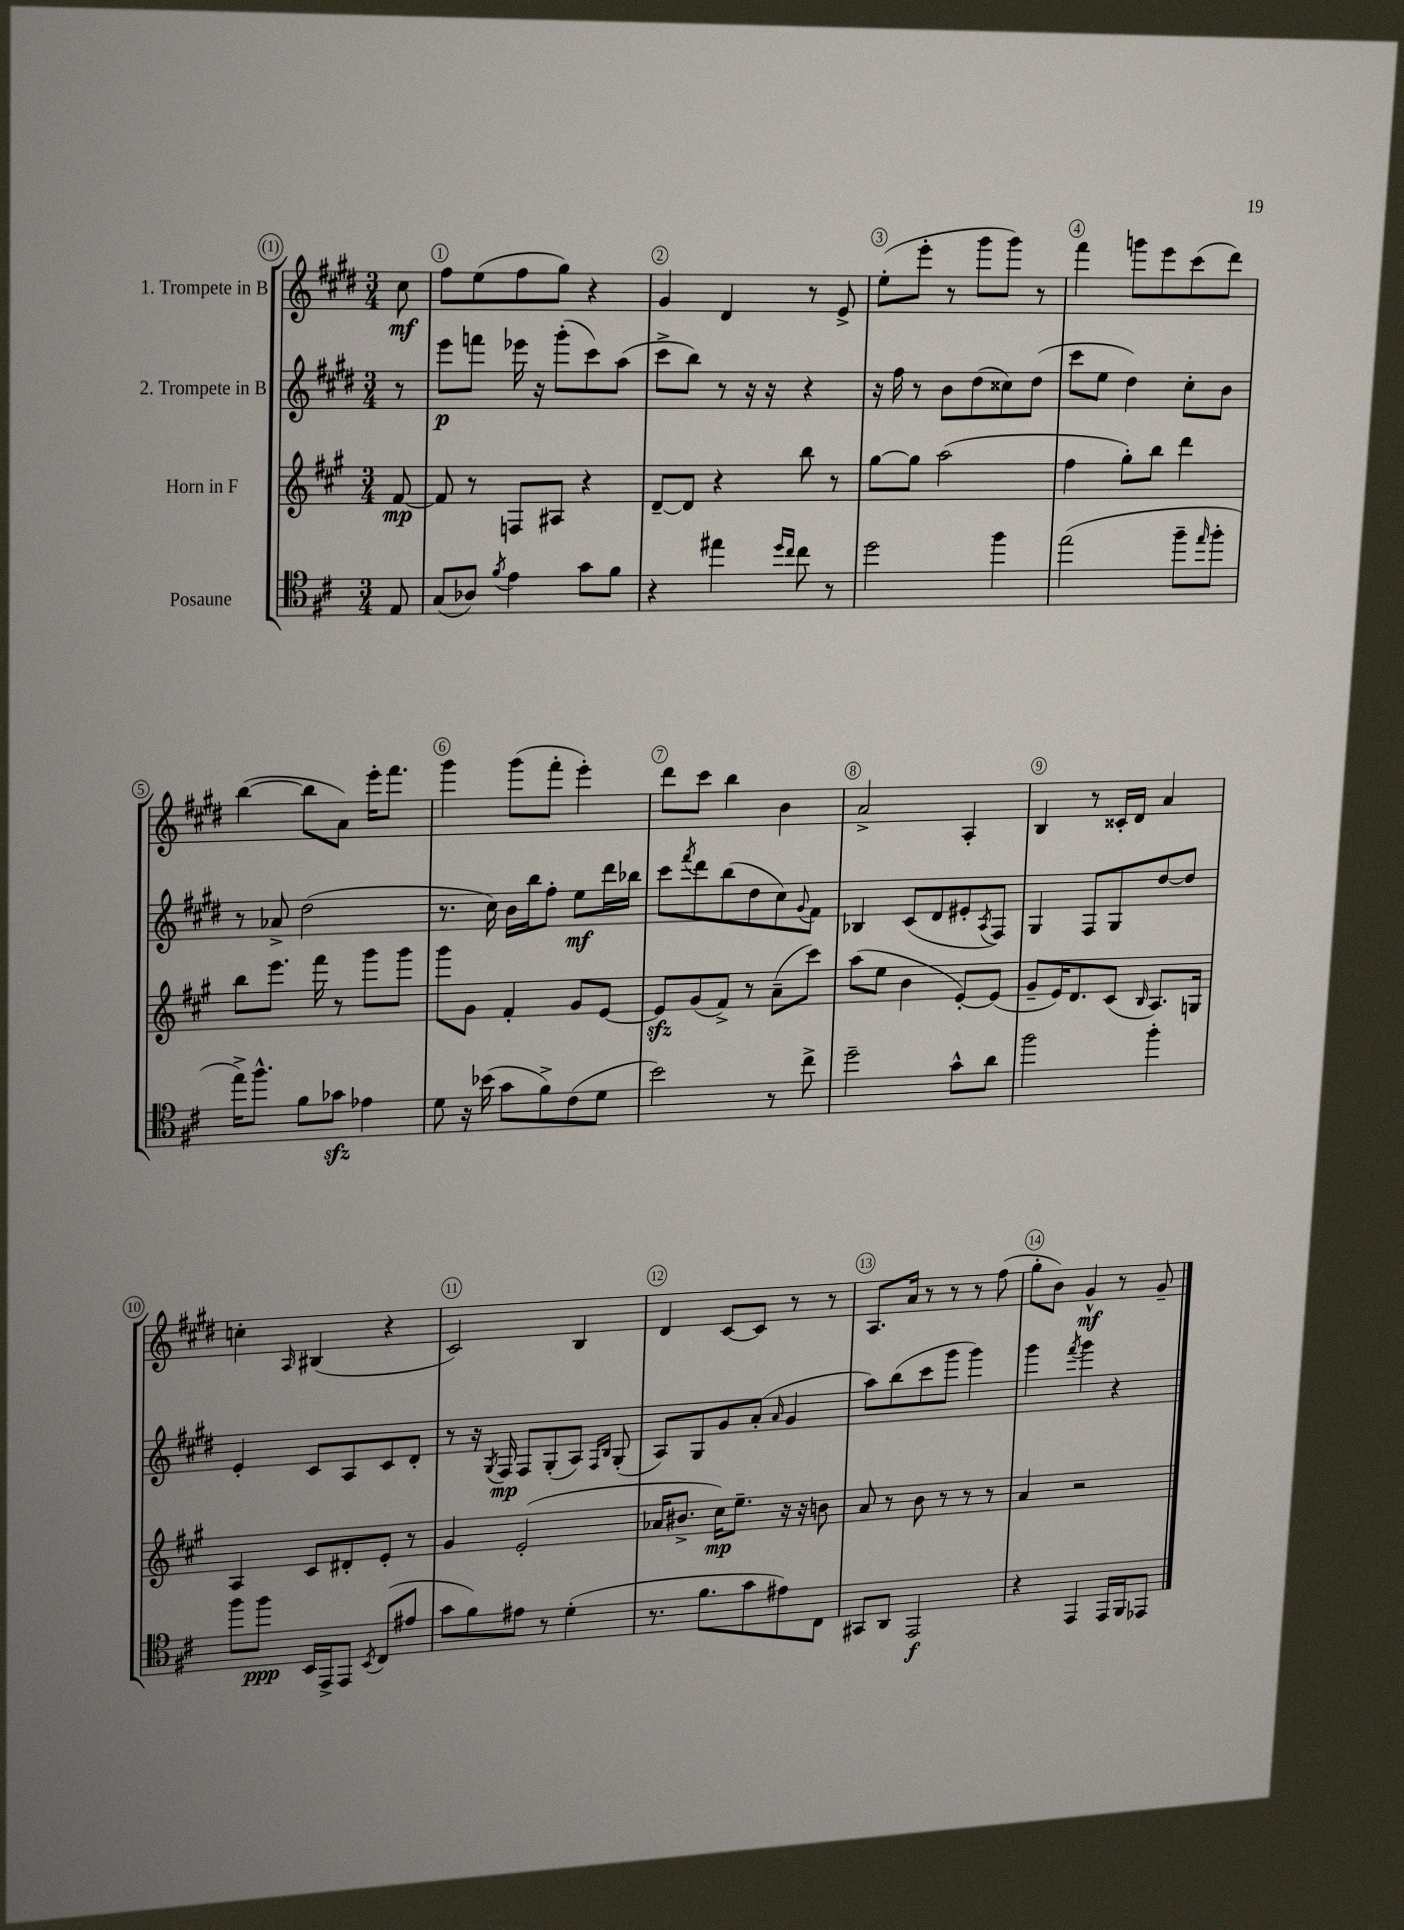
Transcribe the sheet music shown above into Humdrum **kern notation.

**kern	**kern	**kern	**kern
*staff4	*staff3	*staff2	*staff1
*clefC4	*clefG2	*clefG2	*clefG2
*k[f#c#]	*k[f#c#g#]	*k[f#c#g#d#]	*k[f#c#g#d#]
*M3/4	*M3/4	*M3/4	*M3/4
8E	[8f#	8r	8cc#
=	=	=	=
(8G	8f#]	8eee	8ff#
8A-)	8r	8fff	(8ee
8qf#	.	.	.
4e	8F	16eee-	8ff#
.	.	16r	.
.	8A#	(8ggg#'	8gg#)
8g	4r	8ccc#)	4r
8f#	.	(8aa	.
=	=	=	=
4r	[8d~	8ccc#^	4g#
.	8d]	8bb)	.
4ee#	4r	8r	4d#
.	.	16r	.
.	.	16r	.
16qqdd	.	.	.
16qqcc#	.	.	.
8cc#	8bb	4r	8r
8r	8r	.	8e^
=	=	=	=
2dd	[8gg#	16r	(8ee'
.	.	16ff#	.
.	8gg#]	8r	8eee'
.	(2aa	8b	8r
.	.	(8dd#	8ggg#
4ff#	.	8cc##)	8ggg#)
.	.	(8dd#	8r
=	=	=	=
(2ee	4ff#	8ccc#	4fff#
.	.	8ee	.
.	8gg#')	4dd#)	8ggg
.	8bb	.	8eee
8ff#~	4ddd	8cc#'	(8ccc#
16qqee	.	.	.
8ff#'	.	8b	8ddd#)
=	=	=	=
16ee^)	8bb	8r	([4bb
8.ff#^^	.	.	.
.	8.eee	8a-^	.
8f#	.	(2dd#	8bb]
.	16fff#	.	.
8g-	8r	.	8a)
4e-	8ggg#	.	16eee'
.	.	.	8.fff#
.	8ggg#	.	.
=	=	=	=
8d	8ggg#	8.r	4ggg#
16r	8g#	.	.
(16b-	.	16cc#)	.
8g	4f#'	16b	(8ggg#
.	.	16bb	.
8f#^)	.	8ff#'	8fff#'
(8c#	8g#	8ee	4eee')
8d	[8e	16ddd#	.
.	.	16bb-	.
=	=	=	=
2b)	8e]	8ccc#	8ddd#
.	.	8qfff#	.
.	(8g#	8ddd#	8ccc#
.	8f#^)	(8bb	4bb
.	8r	8dd#	.
8r	(8a~	8cc#)	4b
.	.	8qqg#	.
8cc#^	8ccc#)	8f#	.
=	=	=	=
2dd~	(8aa	4B-	2a^
.	8ee	.	.
.	4b	(8c#	.
.	.	8d#	.
8g^^	[8e')	8e#'	4A'
.	.	8qA	.
8a	(8e]	8F#)	.
=	=	=	=
2ff#	8g#~	4G#	4B
.	16e)	.	.
.	8.d	.	.
.	.	8F#	8r
.	(8c#	8G#	16c##'
.	.	.	16d#
.	16qqB	.	.
4ff#'	8.A)	[8dd#	4a
.	.	8dd#]	.
.	16G	.	.
=	=	=	=
8ff#	4A	4e'	4cc'
8ff#	.	.	.
.	.	.	16qqA
16BB	8c#	8c#	(4B#
16EE^	.	.	.
8EE	8d#'	8A	.
8qBB	.	.	.
(8C#	8e'	8c#	4r
8e#	8r	8d#'	.
=	=	=	=
8g	4g#	8r	2c#)
8f#)	.	16r	.
.	.	8qG#	.
.	.	16F#	.
8e#	(2e'	8F#	.
8r	.	(8G#'	.
(4d'	.	8A)	4B
.	.	16qqF#	.
.	.	16qqB	.
.	.	(8G#'	.
=	=	=	=
8.r	16a-	8A)	4d#
.	8.b#^	.	.
.	.	8G#	.
8.f#	.	.	.
.	16cc#)	8g#	[8c#
.	8.ee~	.	.
8g	.	(8a'	8c#]
.	.	16qqa	.
8e#)	16r	4g#	8r
.	16r	.	.
8C#	8b	.	8r
=	=	=	=
8GG#	8a	8aa)	8.A
8AA	8r	(8bb	.
.	.	.	16a
2EE	8b	8ccc#	8r
.	8r	8ggg#	8r
.	8r	4ggg#)	8r
.	8r	.	(8ff#
=	=	=	=
4r	4a	4ggg#	8gg#'
.	.	.	8b)
.	.	8qfff#	.
4EE	2r	4ggg#	4g#^^
16EE	.	4r	8r
16FF#	.	.	.
8EE-	.	.	8g#~
==	==	==	==
*-	*-	*-	*-
